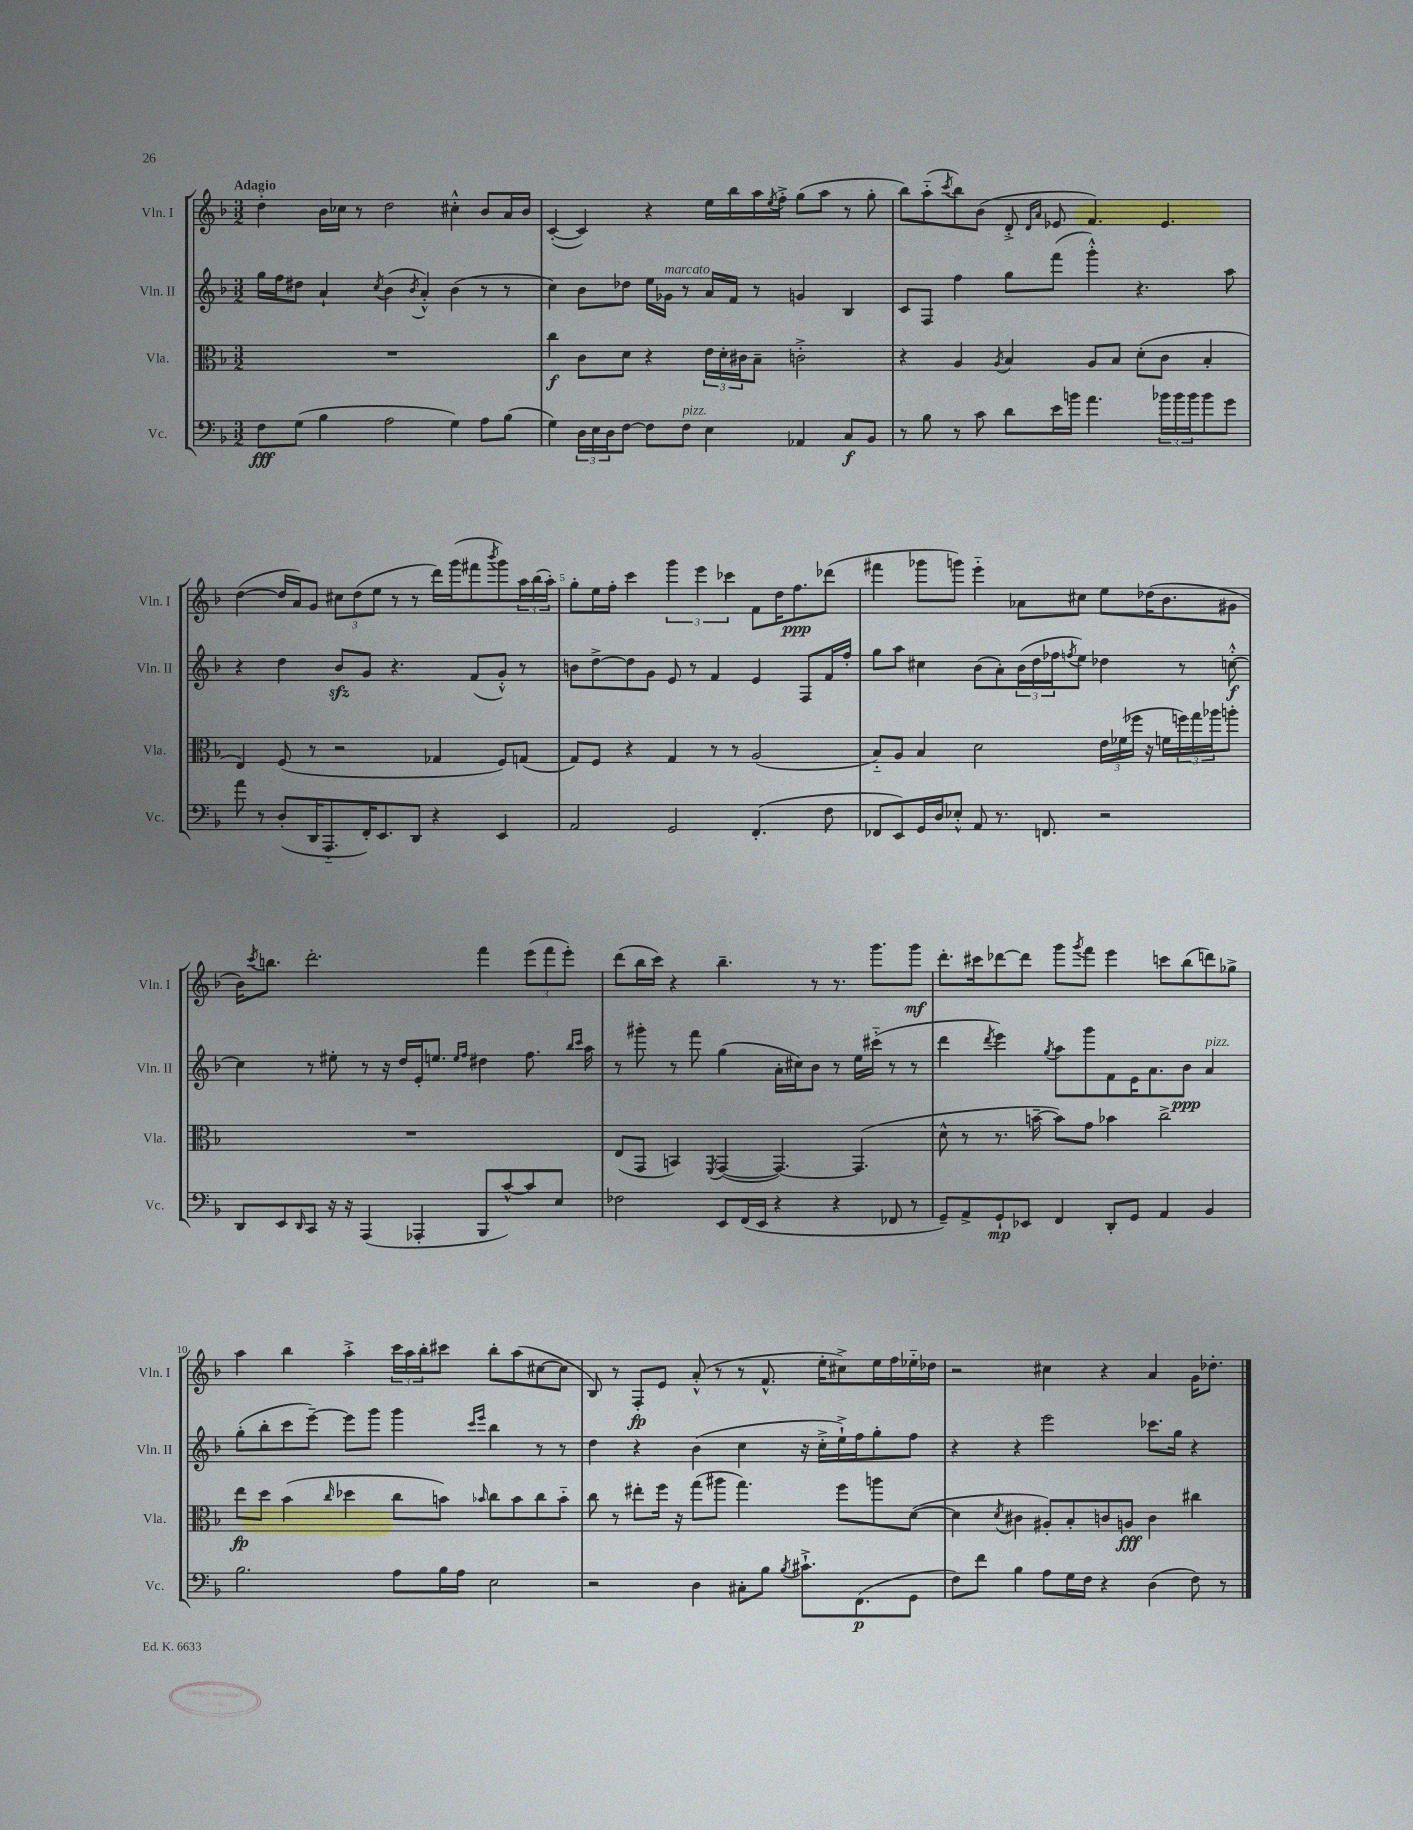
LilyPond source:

<<
\new StaffGroup <<
\new Staff = "s0" \with { instrumentName = "Vln. I" shortInstrumentName = "Vln. I" } {
    \clef treble \key f \major \numericTimeSignature \time 3/2 \tempo "Adagio"
    d''4-. bes'16 ces''16 r8 d''2 cis''4-.-^ bes'8 a'16 bes'16 |
    c'4~-.( c'4) r4 e''16 bes''16 a''16 \acciaccatura { e''8 } f''16-.-> g''8( a''8 r8 g''8-. |
    bes''8) a''8-_( \acciaccatura { c'''8 } bes''8) bes'8( d'8-.-> \grace { d'16 a'16 } ees'8 f'4.) ees'4. |
    d''4~( d''16 a'16) g'8 \tuplet 3/2 { cis''8 d''8( e''8 } r8 r8 d'''16) g'''16( fis'''8 \acciaccatura { bes'''8 } g'''8) \tuplet 3/2 { a''16 bes''16( a''16-.) } |
    g''8-. e''16 f''16-. c'''4 \tuplet 3/2 { g'''4 e'''4 ces'''4 } f'8 d''16 f''8.\ppp des'''8( |
    fis'''4 ges'''8 g'''8) e'''4-_ aes'8 cis''8 e''8 des''16( bes'8. gis'8 |
    bes'16) \acciaccatura { c'''8 } b''8. d'''2.-. f'''4 \tuplet 3/2 { e'''8( f'''8 e'''8-.) } |
    d'''8( bes''16 c'''16) r4 bes''4.-- r8 r8. g'''8. g'''8\mf |
    d'''8.-. cis'''16 des'''8~ des'''8 g'''8 \acciaccatura { g'''8 } f'''8 e'''4 c'''8 bes''8( d'''8) ges''8-> |
    a''4 bes''4 a''4-.-> \tuplet 3/2 { c'''16 a''16 bes''16-. } cis'''8 bes''8-. a''8( cis''8~ cis''8 |
    bes8) r8 f8-.\fp e'8 a'8-.-^( r8 r8 f'8.-^ e''16-. cis''8->) e''16 f''16 ees''16-_ des''16 |
    r2 cis''4 r4 a'4 g'16 des''8.-. \bar "|." |
}
\new Staff = "s1" \with { instrumentName = "Vln. II" shortInstrumentName = "Vln. II" } {
    \clef treble \key f \major \numericTimeSignature \time 3/2
    g''16 f''16 dis''8 a'4-! \acciaccatura { c''8 } bes'4( \acciaccatura { bes'8 } a'4-.-^) bes'4( r8 r8 |
    c''4) bes'8 des''8 e''16 ges'16^\markup { \italic "marcato" } r8 a'16 f'16 r8 g'4 bes4 |
    c'8 f8 f''4 g''8 f'''8( g'''4-.-^) r4. a''8 |
    r4 d''4 bes'8\sfz g'8 r4. f'8( g'8-.-^) r8 |
    b'8 d''8~-> d''8 g'8 e'8 r8 f'4 e'4 f8 f'16 f''16-. |
    g''8 a''8 cis''4 bes'8( a'8-.) \tuplet 3/2 { bes'16( d''16 fes''16 } \acciaccatura { f''8 } e''8) des''4 r8 c''8~-.-^\f |
    c''4 r8 eis''8-. r8 r16 d''16 e'16-. e''8. \grace { e''16 f''16 } dis''4 f''8. \grace { bes''16 c'''16 } a''16 |
    r8 gis'''8-. r8 f'''8 g''4( a'16-. cis''16) bes'8 r8 e''16 cis'''16-_( r8 r8 |
    d'''4 \acciaccatura { d'''8 } e'''4) \acciaccatura { g''8 } a''8 g'''8 f'8 e'16 a'8. bes'8\ppp a'4^\markup { \italic "pizz." } |
    g''8-.( bes''8-. c'''8 e'''8~--) e'''8 g'''8 g'''4 \grace { c'''16 e'''16 } bes''4 r8 r8 |
    d''4 r4 bes'4( c''4 r16 c''16-.-> e''16-!->) f''16 g''8-. f''8 |
    r4 r4 e'''2 ces'''8. g''16 r4 \bar "|." |
}
\new Staff = "s2" \with { instrumentName = "Vla." shortInstrumentName = "Vla." } {
    \clef alto \key f \major \numericTimeSignature \time 3/2
    R1. |
    c''4\f c'8 d'8 r4 \tuplet 3/2 { e'16 d'16-. cis'16 } bes8-- c'2-.-> |
    r4 a4 \acciaccatura { a8 } bes4 a8 bes8 d'8-.( c'8 bes4-. |
    e4) f8( r8 r2 ges4 f8) g8( |
    g8) f8 r4 g4 r8 r8 a2( |
    bes8-_) a8 bes4 d'2 \tuplet 3/2 { e'16 fes'16( fes''16 } r16 f'16 \tuplet 3/2 { f''16) g''16 aes''16 } a''8-. |
    R1. |
    e8( g,8 b,4) \acciaccatura { f,8 } g,4~( g,4.~) g,4.( |
    d'8-^ r8 r8. b'16~-- b'8) g'8 bes'4 c''2-> |
    e''8\fp d''8 bes'4( \grace { c''16 } des''4 c''8 b'8) \grace { bes'16 } c''8 bes'8 c''8 bes'8-_ |
    c''8 r8 eis''8-. f''16 r16 g''8( ais''8 g''4.) f''8 a''8 d'8~( |
    d'4 \acciaccatura { d'8 } cis'4 ais8-.) bes8-. c'8 a8\fff c'4 cis''4 \bar "|." |
}
\new Staff = "s3" \with { instrumentName = "Vc." shortInstrumentName = "Vc." } {
    \clef bass \key f \major \numericTimeSignature \time 3/2
    f8\fff g8( bes4 a2 g4) a8 bes8( |
    g4) \tuplet 3/2 { d16 e16 d16 } f8~ f8 f8^\markup { \italic "pizz." } e4 aes,4 c8\f bes,8 |
    r8 bes8 r8 c'8 d'8 e'16 b'16 a'4. \tuplet 3/2 { bes'16 bes'16 bes'16 } bes'8 g'8 |
    a'8 r8 d8-.( d,16 a,,8.-_ f,16-.) e,8. d,8 r4 e,4 |
    a,2 g,2 f,4.-.( f8 |
    fes,8 e,8) g,16 d16 ees8-.-^ a,8 r8. f,8. r2 |
    d,8 e,8 \grace { d,16 } c,8 r16 r16 a,,4( aes,,4-. bes,,8 c'8~-^) c'8 e8 |
    fes2 e,8 f,16( e,16 r4 r4 fes,8 r8 |
    g,8--) a,8-> g,8-!\mp ees,8 f,4 d,8-. g,8 a,4 bes,4 |
    bes2. a8 bes16 a16 e2 |
    r2 d4 cis8-. bes8 \acciaccatura { bes8 } cis'8.-!-> f,8.\p( g,8 |
    f8) f'8 bes4 a8 g16 f16 r4 d4( f8) r8 \bar "|." |
}
>>
>>
\layout { \context { \Score \override BarNumber.break-visibility = ##(#f #t #t) barNumberVisibility = #(every-nth-bar-number-visible 5) } }
